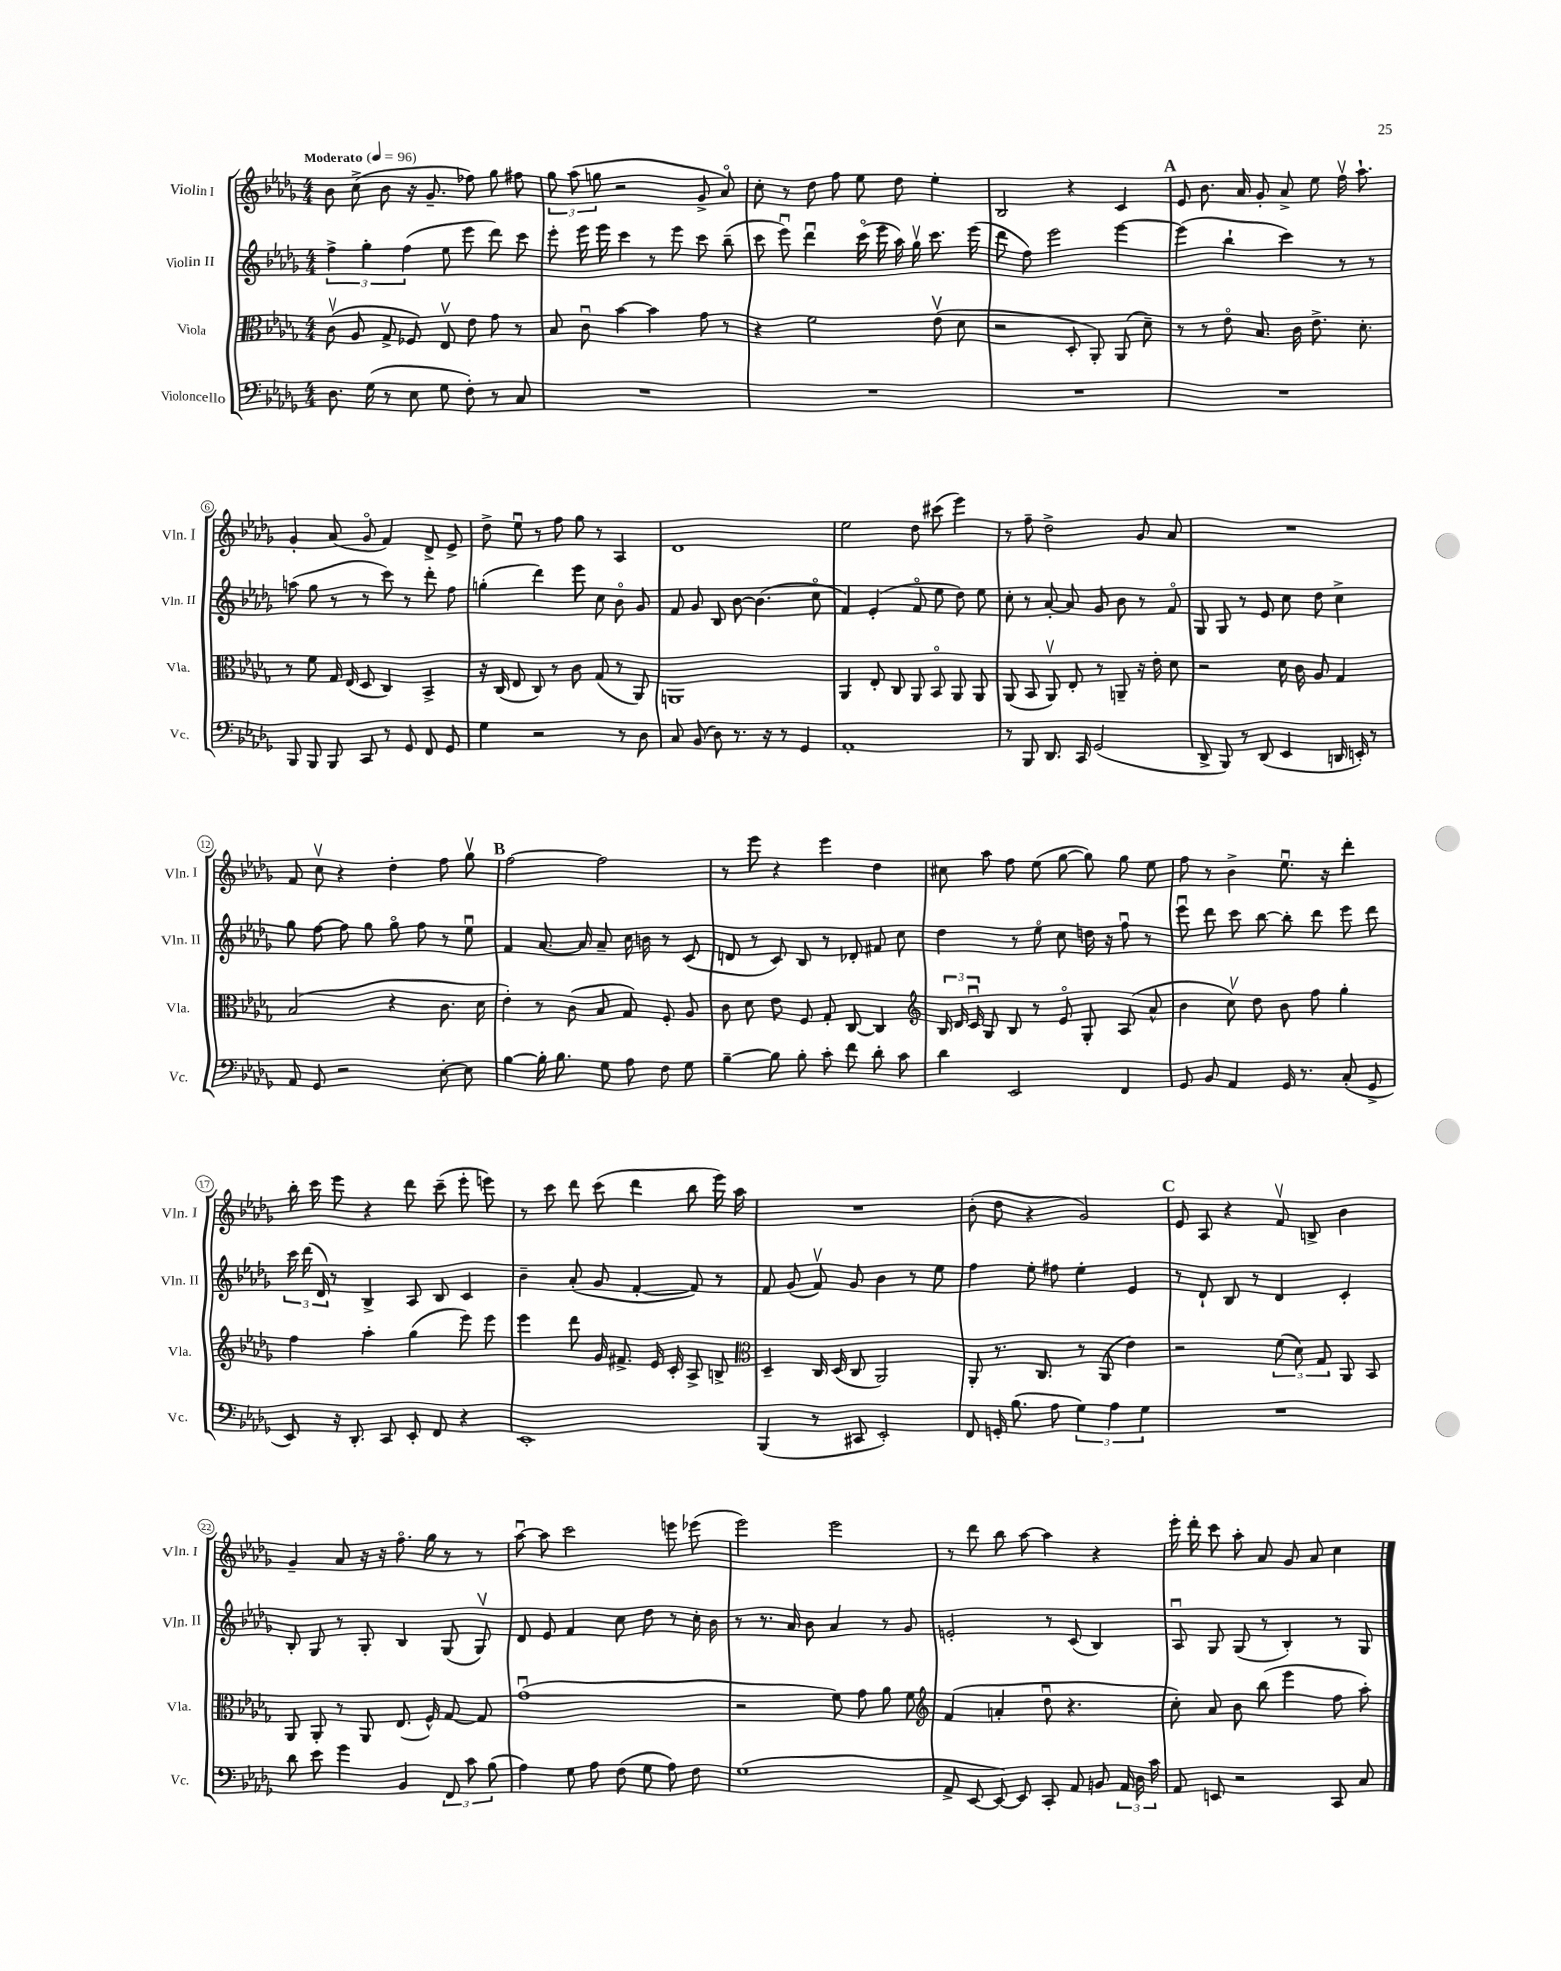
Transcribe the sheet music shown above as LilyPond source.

<<
\new StaffGroup <<
\new Staff = "s0" \with { instrumentName = "Violin I" shortInstrumentName = "Vln. I" } {
    \clef treble \key des \major \numericTimeSignature \time 4/4 \tempo "Moderato" 4 = 96
    \autoBeamOff bes'8 c''8->( bes'8 r16 ges'8.-- fes''8) ges''8 fis''8 |
    \tuplet 3/2 { ges''8 aes''8( g''8 } r2 ges'8-> aes'8\flageolet) |
    c''8-. r8 des''8 f''8 ees''8 des''8 ees''4-. |
    bes2 r4 c'4 |
    \mark \markup { \bold "A" } ees'8 bes'8. aes'16 ges'8-. aes'8-> ees''8 f''16\upbow aes''8.-! |
    ges'4-. aes'8( ges'8\flageolet f'4) des'8-> ees'8-> |
    des''8-> ees''8\downbow r8 f''8 ges''8 r8 aes4 |
    des'1 |
    ees''2 des''8 cis'''8( ees'''4) |
    r8 f''8-- des''2-> ges'8 aes'8 |
    R1 |
    f'8 c''8\upbow r4 des''4-. f''8 ges''8\upbow |
    \mark \markup { \bold "B" } f''2~ f''2 |
    r8 ees'''8 r4 ees'''4 des''4 |
    cis''8 aes''8 f''8 ees''8( ges''8~ ges''8) ges''8 ees''8 |
    f''8 r8 bes'4-> ees''8.\downbow r16 des'''4-. |
    bes''16-. c'''16 ees'''8 r4 des'''8 c'''8--( ees'''8-. e'''8) |
    r8 c'''8 des'''8 c'''8( des'''4 bes''8 ees'''16) aes''16 |
    R1 |
    bes'8-.( des''8 r4 ges'2) |
    \mark \markup { \bold "C" } ees'8 aes8 r4 f'8\upbow b8-> bes'4 |
    ges'4-- aes'8 r16 r16 f''8.\flageolet ges''16 r8 r8 |
    aes''8~\downbow aes''8 c'''2 e'''8 ees'''8( |
    ees'''2) ees'''2 |
    r8 des'''8 bes''8 aes''8~ aes''4 r4 |
    ees'''16-. des'''16-. c'''8 aes''8-. aes'8 ges'8 aes'8 c''4 \bar "|." |
}
\new Staff = "s1" \with { instrumentName = "Violin II" shortInstrumentName = "Vln. II" } {
    \clef treble \key des \major \numericTimeSignature \time 4/4
    \autoBeamOff \tuplet 3/2 { f''4-> ges''4-. f''4( } ees''8 ees'''8 des'''8) c'''8 |
    ees'''8-. ees'''16 ees'''16 c'''4 r8 ees'''8 c'''8 bes''8--( |
    c'''8 ees'''8\downbow) des'''4\downbow c'''16\flageolet( ees'''16 aes''16) ges''16\upbow c'''8. ees'''16( |
    des'''8 f''8) ees'''2 ees'''4~ |
    \mark \markup { \bold "A" } ees'''4( bes''4-! c'''4) r8 r8 |
    a''8( ges''8 r8 r8 c'''8) r8 des'''8-. f''8 |
    g''4-.( des'''4) ees'''8 c''8 bes'8\flageolet ges'8 |
    f'8 ges'8 bes8 bes'8~ bes'4.( c''8\flageolet |
    f'4) ees'4-.( f'8\flageolet ees''8 des''8) ees''8 |
    c''8-. r8 aes'8~-. aes'8 ges'8 bes'8 r8 f'8\flageolet |
    ges8 ges8 r8 ees'8 c''8 des''8 c''4-> |
    ges''8 f''8~ f''8 ges''8 ges''8\flageolet f''8 r8 ees''8\downbow |
    \mark \markup { \bold "B" } f'4 aes'8.~ aes'16 aes'8-- c''16 b'16 r8 c'8( |
    d'8 r8 c'8) bes8 r8 des'8-. fis'8 c''8 |
    des''4 r8 ees''8\flageolet c''8 d''16 r16 f''8\downbow r8 |
    ees'''8\downbow des'''8 c'''8 bes''8~ bes''8-. des'''8 ees'''8 des'''8 |
    \tuplet 3/2 { c'''16 des'''16( des'16) } r8 bes4-> aes8 bes8 c'4 |
    bes'4-- aes'8-.( ges'8 f'4~-. f'8) r8 |
    f'8 ges'8( f'8\upbow) ges'8 bes'4 r8 ees''8 |
    f''4 ees''8-. fis''8 ees''4-. ees'4 |
    \mark \markup { \bold "C" } r8 des'8-! bes8 r8 des'4 c'4-. |
    bes8-. ges8 r8 ges8-. bes4 ges8( ges8\upbow) |
    des'8 ees'8 f'4 c''8 des''8 r8 c''16-. bes'16 |
    r8 r8. aes'16 bes'8 aes'4 r8 ges'8 |
    e'2-. r8 c'8( bes4) |
    aes8\downbow ges8 ges8( r8 bes4-.) r8 ges8 \bar "|." |
}
\new Staff = "s2" \with { instrumentName = "Viola" shortInstrumentName = "Vla." } {
    \clef alto \key des \major \numericTimeSignature \time 4/4
    \autoBeamOff c'8\upbow( aes8 ges8-> fes8) ees8\upbow ees'8 ges'8 r8 |
    bes8 c'8\downbow bes'4~ bes'4 ges'8 r8 |
    r4 f'2 ees'8\upbow( des'8 |
    r2 des8-. aes,8-.) aes,8( des'8--) |
    \mark \markup { \bold "A" } r8 r8 ees'8\flageolet bes8. c'16 ees'8.-> des'8.-. |
    r8 f'8 ges16 ees16( des8 c4) bes,4-> |
    r16 c16( ees8 c8) r8 c'8 ges8( r8 aes,8) |
    a,1 |
    aes,4 ees8-. c8 aes,8 bes,8\flageolet aes,8 aes,8 |
    aes,8( bes,8 aes,8\upbow) ees8-. r8 a,8-- r16 ees'16-. des'8 |
    r2 des'16 c'16 aes8 ges4 |
    bes2( r4 c'8. des'16 |
    \mark \markup { \bold "B" } ees'4-.) r8 c'8( bes8 ges8) f8-. aes8 |
    c'8 des'8 ees'8 f8 ges8-. c8~ c4 |
    \clef treble \tuplet 3/2 { bes16 des'16 c'16\downbow } ges8 bes8 r8 ees'8\flageolet ges8-. aes8( aes'8-^ |
    bes'4 c''8\upbow) des''8 bes'8 f''8 ges''4-. |
    f''4 aes''4-. ges''4( ees'''8) ees'''8 |
    ees'''4 des'''8 ges'16 fis'8.-> ees'16 c'16-. aes8-> b8-> |
    \clef alto des4-- c16 des16( c8 aes,2) |
    aes,8-. r8. c8. r8 aes,8( ees'4) |
    \mark \markup { \bold "C" } r2 \tuplet 3/2 { f'8( des'8) ges8 } aes,8 bes,8 |
    aes,8 aes,8-. r8 aes,8 ees8.( f16-^) ges8~ ges8 |
    ges'1\downbow( |
    r2 f'8) ges'8 aes'8 f'8 |
    \clef treble f'4( a'4-. des''8\downbow r4. |
    c''8-.) aes'8 bes'8 bes''8( ees'''4 f''8 aes''8-.) \bar "|." |
}
\new Staff = "s3" \with { instrumentName = "Violoncello" shortInstrumentName = "Vc." } {
    \clef bass \key des \major \numericTimeSignature \time 4/4
    \autoBeamOff des8. ges16( r8 ees8 ges8 f8-.) r8 c8 |
    R1 |
    R1 |
    R1 |
    \mark \markup { \bold "A" } R1 |
    bes,,8 bes,,8 bes,,8 c,8 r8 ges,8 f,8 ges,8 |
    ges4 r2 r8 des8 |
    c8 bes,8( des8) r8. r16 r8 ges,4 |
    aes,1-. |
    r8 bes,,8 des,8. c,16 ges,2( |
    des,8-> bes,,8) r8 des,8( ees,4 d,16 e,16-.) r8 |
    aes,8 ges,8 r2 ees8~-. ees8 |
    \mark \markup { \bold "B" } bes4~ bes16-. bes8. ges8 aes8 f8 ges8 |
    bes4~-- bes8 bes8-. c'8-. f'8 des'8-. c'8 |
    des'4 ees,2 f,4 |
    ges,8 bes,8 aes,4 ges,16 r8. c8-.( ges,8-> |
    ees,8) r16 des,8.-. c,8 ees,8-. f,8 r4 |
    ees,1-. |
    bes,,4( r8 cis,8 ees,2-.) |
    f,8 g,16-. bes8.( aes8 \tuplet 3/2 { ges4) aes4 ges4 } |
    \mark \markup { \bold "C" } R1 |
    des'8 ees'8 ges'4 bes,4 \tuplet 3/2 { f,8 c'8 bes8( } |
    aes4) ges8 aes8 f8( ges8 aes8) f8 |
    ges1( |
    aes,8-> ees,8~ ees,8~) ees,8 c,8-. aes,8 b,8 \tuplet 3/2 { aes,16 des16 c'16 } |
    aes,8 e,8 r2 c,8 c8 \bar "|." |
}
>>
>>
\layout { \context { \Score \override BarNumber.stencil = #(make-stencil-circler 0.1 0.3 ly:text-interface::print) } }
